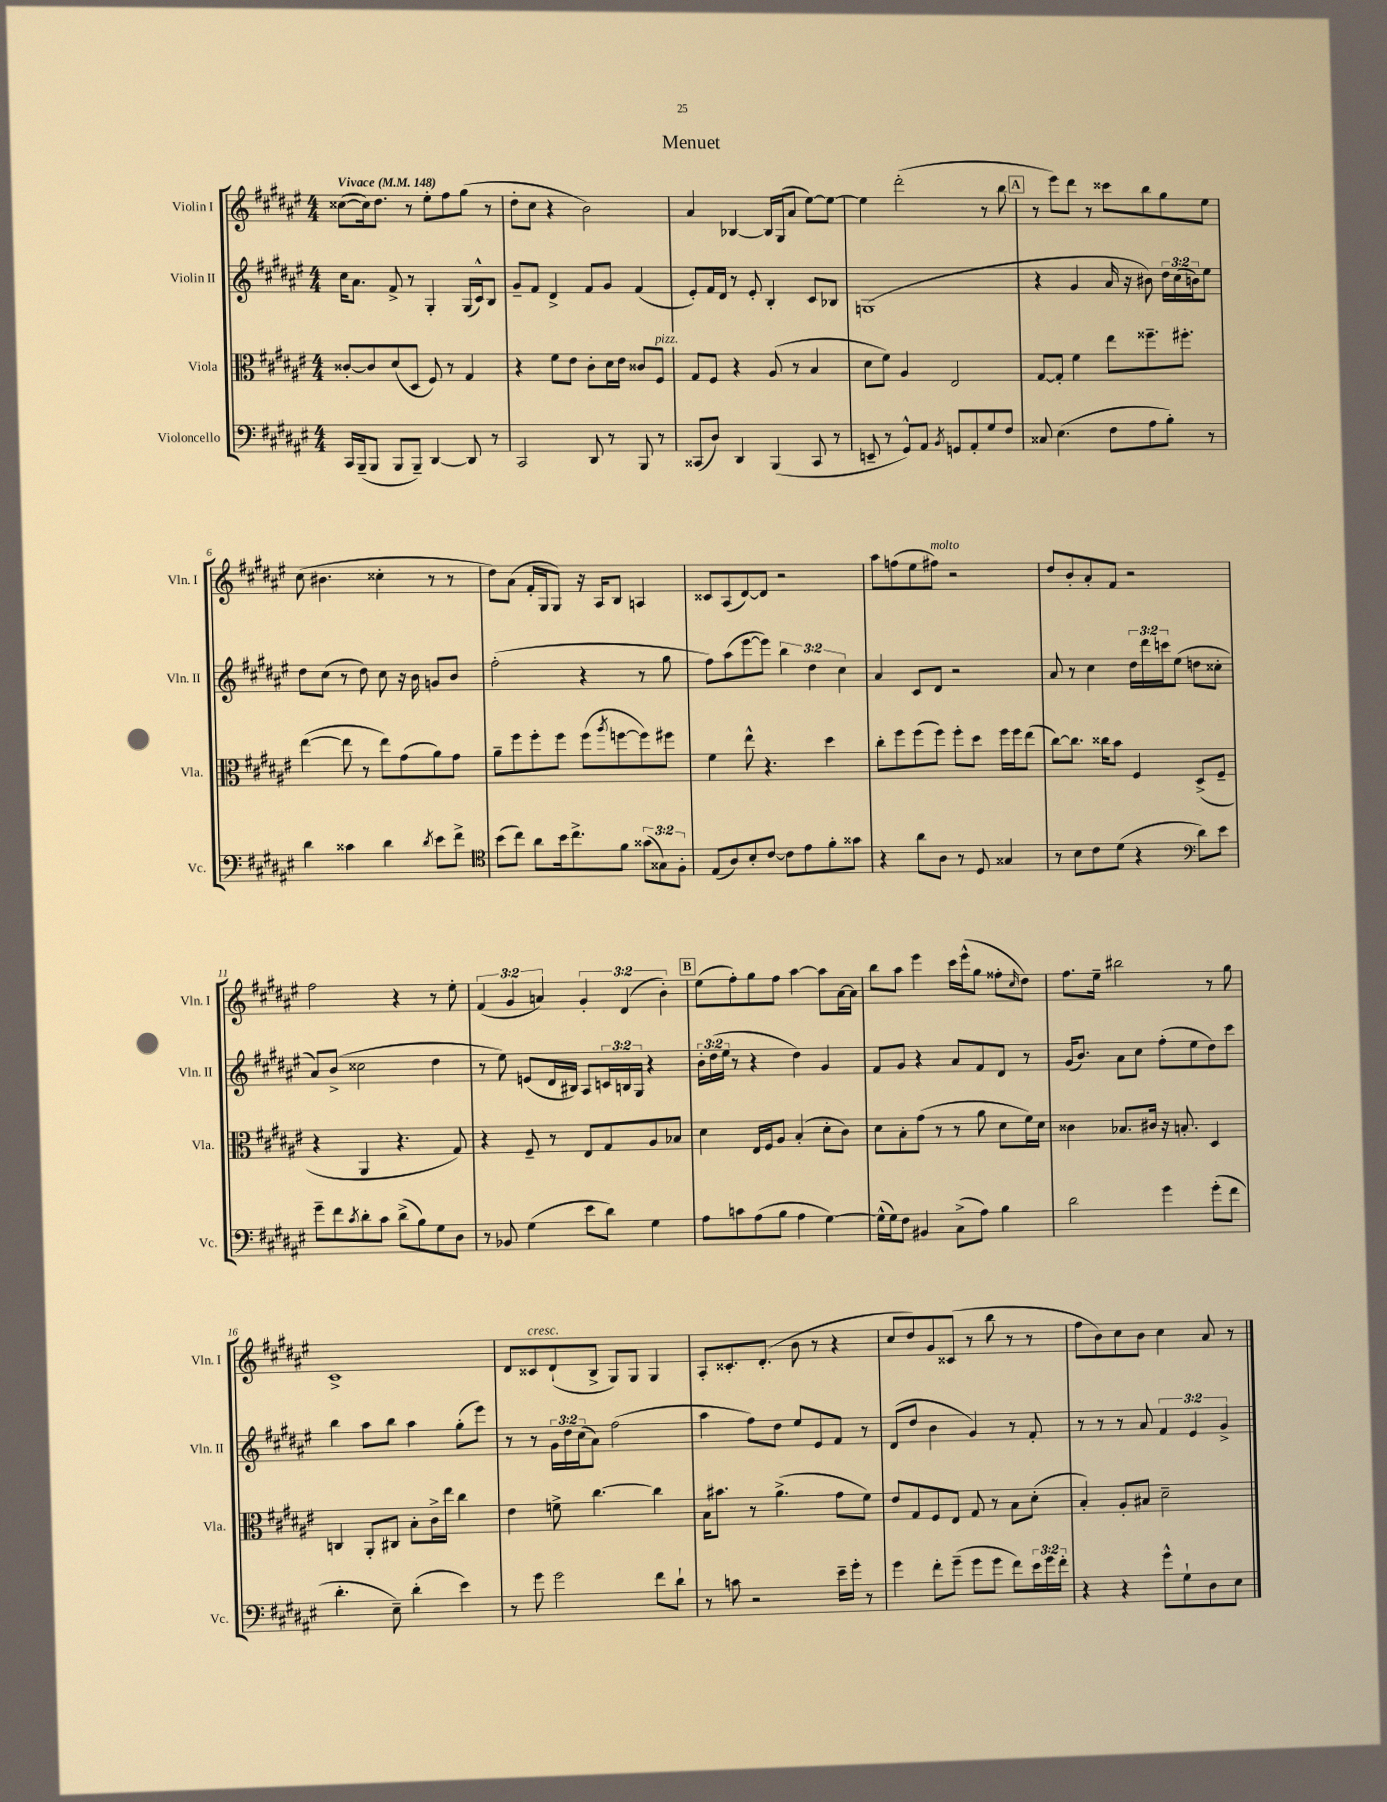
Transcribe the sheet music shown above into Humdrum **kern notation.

**kern	**kern	**kern	**kern
*staff4	*staff3	*staff2	*staff1
*clefF4	*clefC3	*clefG2	*clefG2
*k[f#c#g#d#a#e#]	*k[f#c#g#d#a#e#]	*k[f#c#g#d#a#e#]	*k[f#c#g#d#a#e#]
*M4/4	*M4/4	*M4/4	*M4/4
*MM148	*MM148	*MM148	*MM148
16CC#	[8c##'	16cc#	([8cc##
(16BBB~	.	8.a#	.
8BBB	8c##]	.	16cc##])
.	.	.	8.dd#
8BBB	(8d#	8f#^	.
8BBB~)	8D#	8r	8r
[4DD#	8F#)	4G#'	8ee#'
.	8r	.	8ff#
8DD#]	4G#	(16G#	(8gg#
.	.	16c#^^)	.
8r	.	8B	8r
=	=	=	=
2CC#	4r	8g#~	8dd#'
.	.	8f#	8cc#
.	8f#	4d#^	4r
.	8e#	.	.
8DD#	8c#'	8f#	2b)
8r	16d#	8g#	.
.	16e#	.	.
8BBB	8c##	(4f#	.
8r	8F#	.	.
=	=	=	=
(8CC##	8G#	8e#')	4a#
8D#)	8F#	16f#	.
.	.	16d#	.
4DD#	4r	8r	[4B-
.	.	8e#'	.
(4BBB	(8A#	4B'	16B-]
.	.	.	(16G#
.	8r	.	8a#
8CC##	4B	8c#	[8ee#)
8r	.	8B-	8ee#_
=	=	=	=
8EE~	8d#	(1G	4ee#]
8r	8f#)	.	.
8GG#^^)	4A#	.	(2ddd#'
8AA#	.	.	.
8qBB	.	.	.
8GG	2E#	.	.
8AA#'	.	.	.
8G#	.	.	8r
8F#	.	.	8bb
=	=	=	=
8C##	[8G#	4r	8r
(4.E#	8G#']	.	8eee#)
.	4f#	4g#	8ddd#
.	.	.	8r
8F#	8ee#	16a#	8ccc##
.	.	16r	.
8A#	8.ff##~	8b#)	8bb
8B')	.	24dd#	8gg#
.	.	(24cc#	.
.	8.ff#'	.	.
.	.	24b)	.
8r	.	8ee#	8ee#
=	=	=	=
4d#	([4ee#	8dd#	(8cc#
.	.	(8cc#	4.b#
4c##	8ee#]	8r	.
.	8r	8dd#)	.
4d#	8ee#)	8cc#	4cc##'
.	(8g#	16r	.
.	.	16b	.
8qd#	.	.	.
8e#	8a#)	8g	8r
8f#^	8g#	8b	8r
=	=	=	=
*clefC4	*	*	*
(8b	8a#~	(2ff#'	8dd#)
8cc#)	8ff#	.	(8a#
8a#	8ff#'	.	16f#'
.	.	.	16G#
16b	8ff#	.	8G#)
8.cc#^	.	.	.
.	(8ff#	4r	16r
.	.	.	16A#
.	8qaa#	.	.
8f#	[8ff	.	8B
(12g##	8ff])	8r	4A
12G##)	.	.	.
.	8ff#	8gg#	.
12F#'	.	.	.
=	=	=	=
(8E#	4f#	8ff#)	8c##
8A#)	.	(8aa#	(8A#
8B'	8ee#^^	[8eee#	[8d#)
[8c#	4.r	8eee#])	8d#]
8c#]	.	6bb	2r
8e#	.	.	.
.	.	6dd#	.
8f#'	4dd#	.	.
.	.	6cc#	.
8g##	.	.	.
=	=	=	=
4r	8cc#'	4a#	8aa#
.	8ff#	.	(8ff
8a#	(8ff#	8c#	8ee#
8A#	8ff#)	8d#	8ff#)
8r	8ff#'	2r	2r
8D#	8dd#	.	.
4G##	16ff#	.	.
.	16ff#	.	.
.	(8ee#	.	.
=	=	=	=
8r	[8cc#)	8a#	8dd#
8B	8.cc#]	8r	8b'
8c#	.	4cc#	8a#'
.	16cc##	.	.
(8d#	8b	.	8f#
4r	4F#	24dd#	2r
.	.	24ddd#	.
.	.	24ccc	.
.	.	(8ee#	.
*clefF4	*	*	*
8d#)	(8D#^	8dd	.
8e#	8F#~	8cc##'	.
=	=	=	=
8g#~	4r	8a#)	2ff#
8f#	.	(8b^	.
8qc#	.	.	.
8d#'	4AA#	2cc##	.
8c#	.	.	.
(8d#^	4.r	.	4r
8B)	.	.	.
8G#	.	4dd#	8r
8D#	8G#)	.	8ee#'
=	=	=	=
8r	4r	8r	(6f#
8BB-	.	8ee#)	.
.	.	.	6g#
(4G#	8F#~	(8e	.
.	.	.	6a)
.	8r	16d#	.
.	.	16B#)	.
8e#	8E#	8A#	6g#'
8d#)	8G#	24c	.
.	.	24B	(6d#
.	.	24G#	.
4G#	8A#	4r	.
.	.	.	6b')
.	8B-	.	.
=	=	=	=
8A#	4d#	24b'	(8ee#
.	.	(24dd#	.
.	.	24ee#	.
8c	.	8r	8ff#')
(8A#	16E#	4r	8gg#
.	16F#	.	.
8B	8A#	.	8ff#
4A#	(4B'	4dd#)	[4aa#
[4G#)	8d#'	4g#	8aa#]
.	8c#)	.	[16a#
.	.	.	16a#]
=	=	=	=
(16G#^^]	8d#	8f#	8bb
16G#)	.	.	.
8F#	8B'	8g#	8aa#
4BB#	(8g#	4r	4eee#
.	8r	.	.
(8C#^	8r	8a#	16ccc#
.	.	.	(16eee#^^
8A#)	8a#	8f#	8gg#
4B	8d#	8d#	8ff##'
.	.	.	16qqcc#
.	16f#)	8r	8dd#)
.	16d#	.	.
=	=	=	=
2d#	4c##	(16g#	8.ff#
.	.	8.b)	.
.	.	.	16ee#~
.	8.B-	8a#	2bb#
.	.	8cc#	.
.	16c#	.	.
4g#	16r	(8ff#'	.
.	8.B'	.	.
.	.	8ee#	.
(8g#'	4D#	8dd#)	8r
8f#	.	8ccc#	8gg#
=	=	=	=
4.d#'	4C	4bb	1c#^
.	8AA#'	8aa#	.
8E#~)	8C#	8bb	.
(4d#'	8B'	4aa#	.
.	16c#^	.	.
.	16ee#	.	.
4e#)	4cc#	(8gg#'	.
.	.	8eee#)	.
=	=	=	=
8r	4e#	8r	8d#
8g#	.	8r	8c##
2g#	8f^	24g#	(8d#`
.	.	24dd#	.
.	.	(24cc#	.
.	[4.cc#	8a#)	8B^
.	.	(2ff#	8G#)
.	.	.	8G#
8f#	4cc#]	.	4G#
8d#`	.	.	.
=	=	=	=
8r	16B	4aa#	8A#'
.	8.b#	.	.
8c	.	.	8.c##'
2r	8r	8ff#)	.
.	.	.	(8.d#'
.	(4.a#^	8dd#	.
.	.	8ee#	8b
.	.	8e#	8r
16e#~	8g#	8f#	4r
16g#'	.	.	.
8r	8f#)	8r	.
=	=	=	=
4g#	8e#	(8d#	8cc#
.	8G#	8dd#	8dd#)
8f#'	8F#	4b	8g#
(8g#~	8E#	.	(8c##
8g#	8G#	4g#)	8r
8g#	8r	.	8bb
8f#)	8B	8r	8r
24e#	(8d#'	8f#'	8r
24g#	.	.	.
24f#'	.	.	.
=	=	=	=
4r	4B')	8r	8ff#
.	.	8r	8b)
4r	8A#'	8r	8cc#
.	8B#	8a#	8b
8g#^^	2d#~	6f#	4cc#
8G#`	.	.	.
.	.	6e#	.
8D#	.	.	8a#
.	.	6g#^	.
8E#	.	.	8r
==	==	==	==
*-	*-	*-	*-
